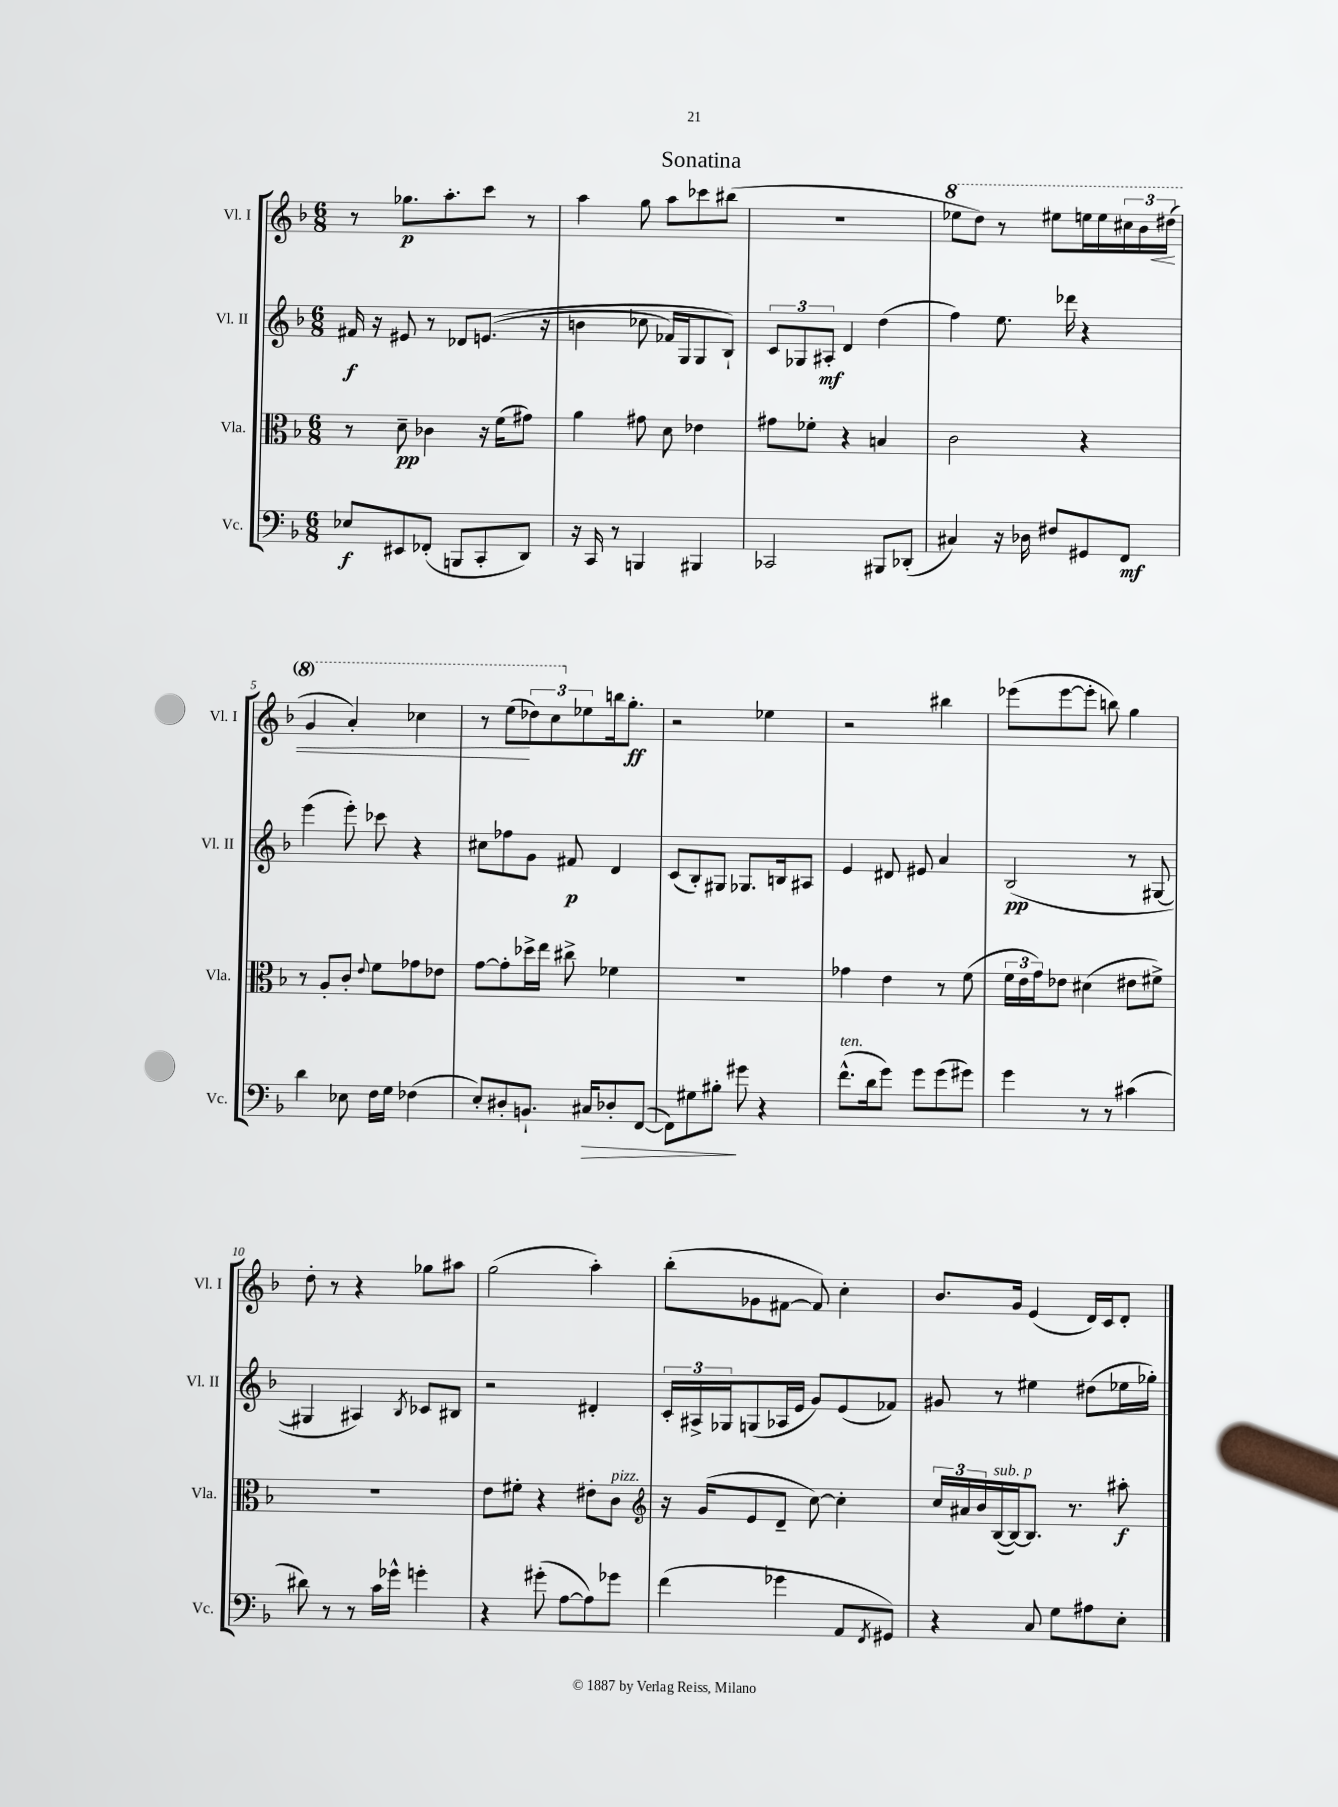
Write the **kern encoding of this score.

**kern	**dynam	**kern	**dynam	**kern	**dynam	**kern	**dynam
*part4	*part4	*part3	*part3	*part2	*part2	*part1	*part1
*staff4	*staff4	*staff3	*staff3	*staff2	*staff2	*staff1	*staff1
*I"Vc.	*	*I"Vla.	*	*I"Vl. II	*	*I"Vl. I	*
*I'Vc.	*	*I'Vla.	*	*I'Vl. II	*	*I'Vl. I	*
*clefF4	*	*clefC3	*	*clefG2	*	*clefG2	*
*k[b-]	*	*k[b-]	*	*k[b-]	*	*k[b-]	*
*M6/8	*	*M6/8	*	*M6/8	*	*M6/8	*
=1	=1	=1	=1	=1	=1	=1	=1
8E-X/L	f	8r	.	16f#X/	f	8r	.
.	.	.	.	16r	.	.	.
8EE#X/	.	8d~\	pp	8e#X/	.	8.gg-X\L	p
(8FF-X'/J	.	4c-X\	.	8r	.	.	.
.	.	.	.	.	.	8.aa'\	.
8BBBn/L	.	.	.	8d-X/L	.	.	.
8CC'/	.	16r	.	((8.en/J	.	8ccc\J	.
.	.	(16f\KL	.	.	.	.	.
8DD/J)	.	8g#X\J)	.	.	.	8r	.
.	.	.	.	16r	.	.	.
=2	=2	=2	=2	=2	=2	=2	=2
16r	.	4a\	.	4bn\	.	4aa\	.
16CC/	.	.	.	.	.	.	.
8r	.	.	.	.	.	.	.
4BBBn/	.	8g#X\	.	8cc-X\	.	8gg\	.
.	.	8d\	.	16f-X/LL)	.	8aa\L	.
.	.	.	.	16G/J	.	.	.
4BBB#X/	.	4e-X\	.	8G/	.	8ccc-X\	.
.	.	.	.	8B-`/J)	.	(8bb#X\J	.
=3	=3	=3	=3	=3	=3	=3	=3
2CC-X/	.	8g#X\L	.	12c/L	.	2.r	.
.	.	.	.	12G-X/	.	.	.
.	.	8f-X'\J	.	.	.	.	.
.	.	.	.	12A#X'/J	mf	.	.
.	.	4r	.	4d/	.	.	.
8BBB#X/L	.	4Bn/	.	(4dd\	.	.	.
(8DD-X'/J	.	.	.	.	.	.	.
=4	=4	=4	=4	=4	=4	=4	=4
*	*	*	*	*	*	*8va	*
4C#X/)	.	2c\	.	4ff\)	.	8eee-X\L	.
.	.	.	.	.	.	8ddd\J)	.
16r	.	.	.	8.ee\	.	8r	.
16D-X\	.	.	.	.	.	.	.
8F#X/L	.	.	.	.	.	8eee#X\L	.
.	.	.	.	16ddd-X\	.	.	.
8GG#X/	.	4r	.	4r	.	16eeen\L	.
.	.	.	.	.	.	16eee\	.
8FF/J	mf	.	.	.	.	24ccc#X\	.
.	.	.	.	.	.	24bb-\	.
!	!	!	!	!	!	!	!LO:HP:b
.	.	.	.	.	.	(24ddd#X\JJ	<
!!LO:LB:g=z
=5	=5	=5	=5	=5	=5	=5	=5
4d\	.	8r	.	(4eee\	.	4gg/	.
.	.	8A'/L	.	.	.	.	.
8E-X\	.	8c'/J	.	8eee'\)	.	4aa'/)	.
.	.	8qqe/	.	.	.	.	.
16F\LL	.	8f\L	.	8ccc-X\	.	.	.
16G\JJ	.	.	.	.	.	.	.
(4F-X\	.	8g-X\	.	4r	.	4ccc-X\	.
.	.	8e-X\J	.	.	.	.	.
=6	=6	=6	=6	=6	=6	=6	=6
8E'/L)	.	[8g\L	.	8cc#X\L	.	8r	.
8D#X'/	.	8g'\]	.	8ff-X\	.	(8eee\L	.
8.BBn`/J	.	16dd-X^\L	.	8g\J	.	12ddd-X\)	[
.	.	16ee\JJ	.	.	.	.	.
.	.	.	.	.	.	12ccc\	.
.	.	8cc#X^\	.	8f#X/	p	.	.
*	*	*	*	*	*	*X8va	*
.	.	.	.	.	.	12ee-X\	.
!	!LO:HP:b	!	!	!	!	!	!
16C#X/KL	>	.	.	.	.	.	.
8D-X'/	.	4f-X\	.	4d/	.	16bbn\k	.
.	.	.	.	.	.	8.gg'\J	ff
([8FF/J	.	.	.	.	.	.	.
=7	=7	=7	=7	=7	=7	=7	=7
8FF\L])	.	2.r	.	(8c/L	.	2r	.
8G#X\	.	.	.	8B-'/)	.	.	.
8B#X'\J	.	.	.	8G#X/J	.	.	.
8g#X\	]	.	.	8.G-X/L	.	.	.
4r	.	.	.	.	.	4ee-X\	.
.	.	.	.	16Bn/k	.	.	.
.	.	.	.	8A#X/J	.	.	.
=8	=8	=8	=8	=8	=8	=8	=8
!LO:TX:a:i:t=ten.	!	!	!	!	!	!	!
(8.f^^\L	.	4g-X\	.	4e/	.	2r	.
16d\k	.	.	.	.	.	.	.
8g\J)	.	4e\	.	8d#X/	.	.	.
8g\L	.	.	.	8e#X/	.	.	.
(8g\	.	8r	.	4a/	.	4bb#X\	.
8g#X\J)	.	(8f\	.	.	.	.	.
=9	=9	=9	=9	=9	=9	=9	=9
4g\	.	24f\LL	.	(2B-/	pp	(8eee-X\L	.
.	.	24e\	.	.	.	.	.
.	.	24g\J)	.	.	.	.	.
.	.	8e-X\J	.	.	.	[8eee-\	.
8r	.	(4d#X\	.	.	.	8eee-'\J]	.
8r	.	.	.	.	.	8bbn\)	.
(4c#X\	.	8e#X\L	.	8r	.	4gg\	.
.	.	8f#X^\J)	.	[8G#X/	.	.	.
!!LO:LB:g=z
=10	=10	=10	=10	=10	=10	=10	=10
8d#X\)	.	2.r	.	4G#X/]	.	8dd'\	.
8r	.	.	.	.	.	8r	.
8r	.	.	.	4A#X/)	.	4r	.
16c\LL	.	.	.	.	.	.	.
16g-X^^\JJ	.	.	.	.	.	.	.
.	.	.	.	8qB-/	.	.	.
4gn'\	.	.	.	8c-X/L	.	8gg-X\L	.
.	.	.	.	8B#X/J	.	8aa#X\J	.
=11	=11	=11	=11	=11	=11	=11	=11
4r	.	8e\L	.	2r	.	(2gg\	.
.	.	8f#X'\J	.	.	.	.	.
(8g#X'\	.	4r	.	.	.	.	.
[8A\L	.	.	.	.	.	.	.
8A\])	.	8e#X'\L	.	4d#X'/	.	4aa'\)	.
!	!	!LO:TX:a:i:t=pizz.	!	!	!	!	!
8g-X\J	.	8c\J	.	.	.	.	.
=12	=12	=12	=12	=12	=12	=12	=12
*	*	*clefG2	*	*	*	*	*
(4f\	.	16r	.	24c'/LL	.	(8bb-'\L	.
.	.	.	.	24A#X^/	.	.	.
.	.	(16g/KL	.	.	.	.	.
.	.	.	.	24G-X/J	.	.	.
.	.	8e/	.	(8Gn/	.	8g-X\	.
4g-X\	.	8d~/J	.	16A-X/L	.	[8f#X\J	.
.	.	.	.	16e/JJ	.	.	.
.	.	[8cc\)	.	8g/L)	.	8f#/])	.
8AA/L	.	4cc'\]	.	(8e/	.	4cc'\	.
8qFF/	.	.	.	.	.	.	.
8GG#X/J)	.	.	.	8f-X/J)	.	.	.
=13	=13	=13	=13	=13	=13	=13	=13
4r	.	24cc/LL	.	8g#X/	.	8.b-/L	.
.	.	24a#X/	.	.	.	.	.
.	.	24b-/	.	.	.	.	.
!	!	!LO:TX:a:i:t=sub. p	!	!	!	!	!
.	.	([16B-/	.	8r	.	.	.
.	.	16B-/J_)	.	.	.	16g/Jk	.
8C/	.	8.B-/J]	.	4ee#X\	.	(4e/	.
8G\L	.	.	.	.	.	.	.
.	.	8.r	.	.	.	.	.
8A#X\	.	.	.	(8dd#X\L	.	16d/LL)	.
.	.	.	.	.	.	16c/J	.
8E'\J	.	8aa#X'\	f	16ee-X\L	.	8d'/J	.
.	.	.	.	16gg-X'\JJ)	.	.	.
==	==	==	==	==	==	==	==
*-	*-	*-	*-	*-	*-	*-	*-
